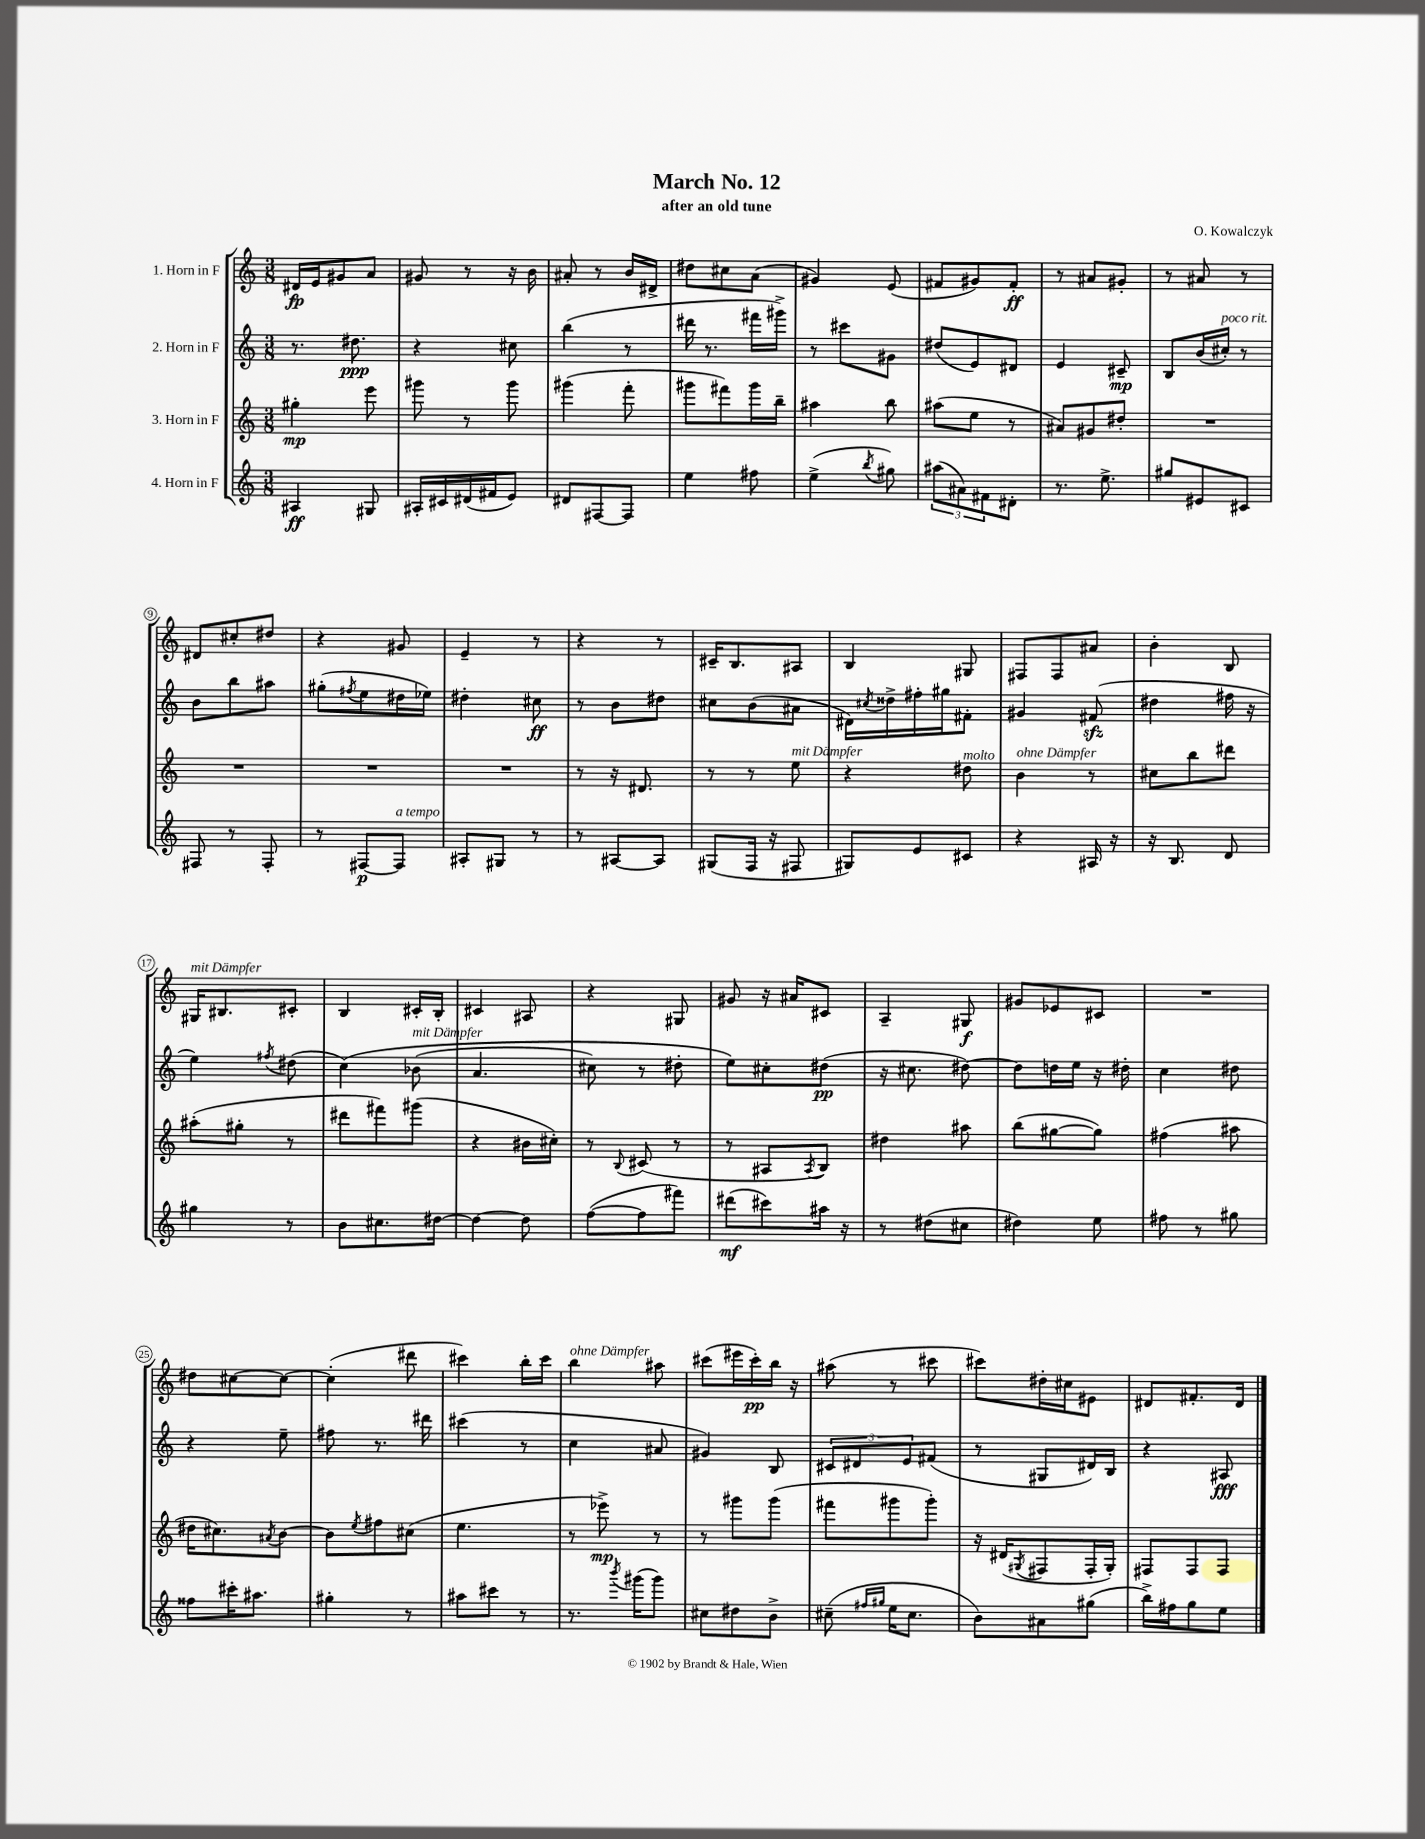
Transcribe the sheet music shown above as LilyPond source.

\header { title = "March No. 12" composer = "O. Kowalczyk" subtitle = "after an old tune" }
<<
\new StaffGroup <<
\new Staff = "s0" \with { instrumentName = "1. Horn in F" } {
    \clef treble \key c \major \numericTimeSignature \time 3/8
    dis'16\fp e'16 gis'8 a'8 |
    gis'8 r8 r16 b'16 |
    ais'8-. r8 b'16 dis'16-> |
    dis''8 cis''8 a'8( |
    gis'4) e'8( |
    fis'8 gis'8) fis'8-.\ff |
    r8 ais'8 gis'8-. |
    r8 ais'8 r8 |
    dis'8 cis''8-. dis''8 |
    r4 gis'8 |
    e'4-- r8 |
    r4 r8 |
    cis'16-- b8. ais8 |
    b4 gis8 |
    fis8 fis8 ais'8 |
    b'4-. b8 |
    gis16^\markup { \italic "mit Dämpfer" } bis8. cis'8-. |
    b4 cis'16-. b16-. |
    cis'4 ais8 |
    r4 gis8 |
    gis'8 r16 ais'16 cis'8 |
    a4-- gis8\f |
    gis'8 ees'8 cis'8 |
    R4. |
    dis''8 cis''8~ cis''8~ |
    cis''4-.( dis'''8 |
    cis'''4) b''16-. cis'''16 |
    b''4^\markup { \italic "ohne Dämpfer" } ais''8 |
    cis'''8( eis'''16 cis'''16-.\pp) b''16 r16 |
    ais''8( r8 cis'''8 |
    cis'''8) dis''16-. cis''16 eis'8 |
    dis'8 fis'8.-. dis'16 \bar "|." |
}
\new Staff = "s1" \with { instrumentName = "2. Horn in F" } {
    \clef treble \key c \major \numericTimeSignature \time 3/8
    r8. dis''8.\ppp |
    r4 cis''8 |
    b''4( r8 |
    dis'''16 r8. fis'''16 gis'''16->) |
    r8 cis'''8 gis'8 |
    dis''8( e'8) dis'8 |
    e'4 cis'8--\mp |
    b8 b'16( cis''16-.^\markup { \italic "poco rit." }) r8 |
    b'8 b''8 ais''8 |
    gis''8-.( \acciaccatura { fis''8 } e''8 dis''16 ees''16) |
    dis''4-. cis''8\ff |
    r8 b'8 dis''8 |
    cis''8 b'8( ais'8 |
    dis'16) \acciaccatura { cis''8 } disis''16-> fis''16-. gis''16 fis'8-. |
    gis'4 fis'8\sfz( |
    dis''4 fis''16 r16 |
    e''4) \acciaccatura { fis''8 } dis''8( |
    c''4)\( bes'8^\markup { \italic "mit Dämpfer" }( |
    a'4. |
    cis''8) r8 dis''8-. |
    e''8\) cis''8-. dis''8\pp( |
    r16 cis''8. dis''8~) |
    dis''8 d''16 e''16 r16 dis''16-. |
    c''4 dis''8 |
    r4 e''8-- |
    fis''8 r8. dis'''16 |
    cis'''4( r8 |
    c''4 ais'8 |
    gis'4) b8 |
    \tuplet 3/2 { cis'8 dis'8 e'8 } fis'8( |
    r8 gis8 dis'16) b16 |
    r4 ais8\fff \bar "|." |
}
\new Staff = "s2" \with { instrumentName = "3. Horn in F" } {
    \clef treble \key c \major \numericTimeSignature \time 3/8
    gis''4-.\mp e'''8 |
    gis'''8 r8 gis'''8 |
    gis'''4( f'''8-. |
    gis'''8 fis'''8) gis'''16 b''16-- |
    ais''4 b''8 |
    ais''8( e''8 r8 |
    ais'8) gis'8 dis''8-. |
    R4. |
    R4. |
    R4. |
    R4. |
    r8 r16 dis'8. |
    r8 r8 e''8^\markup { \italic "mit Dämpfer" } |
    r4 dis''8^\markup { \italic "molto" } |
    b'4^\markup { \italic "ohne Dämpfer" } r8 |
    cis''8 b''8 dis'''8 |
    ais''8-.( gis''8-. r8 |
    dis'''8 fis'''8) gis'''8( |
    r4 bis'16 cis''16-.) |
    r8 \appoggiatura { b8 } cis'8( r8 |
    r8 ais8 \acciaccatura { ais8 } b8) |
    dis''4 ais''8 |
    b''8( gis''8~ gis''8) |
    fis''4( ais''8 |
    dis''16 cis''8.) \acciaccatura { ais'8 } b'8~ |
    b'8 \acciaccatura { e''8 } fis''8 cis''8( |
    e''4. |
    r8 ees'''8->\mp) r8 |
    r8 gis'''8 gis'''8( |
    fis'''8 gis'''8 gis'''8-.) |
    r16 dis'16( \acciaccatura { gis8 } fis8 fis16-. gis16-.) |
    fis8 fis8 fis8 \bar "|." |
}
\new Staff = "s3" \with { instrumentName = "4. Horn in F" } {
    \clef treble \key c \major \numericTimeSignature \time 3/8
    ais4\ff gis8 |
    ais16-. cis'16 dis'16( fis'16 e'8) |
    dis'8 fis8~ fis8 |
    e''4 fis''8 |
    e''4->( \acciaccatura { b''8 } gis''8) |
    \tuplet 3/2 { ais''8( ais'8) fis'8 } dis'8-. |
    r8. e''8.-> |
    gis''8 eis'8 cis'8 |
    fis8 r8 fis8-. |
    r8 fis8~\p fis8^\markup { \italic "a tempo" } |
    ais8-. gis8 r8 |
    r8 ais8~ ais8 |
    gis8( f16 r16 fis8 |
    gis8) e'8 cis'8 |
    r4 ais16 r16 |
    r16 b8. d'8 |
    gis''4 r8 |
    b'8 cis''8. dis''16~ |
    dis''4~ dis''8 |
    f''8~( f''8 fis'''8) |
    dis'''8\mf( cis'''8) ais''16 r16 |
    r8 dis''8( cis''8 |
    dis''4) e''8 |
    fis''8 r8 gis''8 |
    fisis''8 cis'''16-. ais''8. |
    gis''4-. r8 |
    ais''8 cis'''8 r8 |
    r8. \acciaccatura { b'''8 } gis'''16( gis'''8) |
    cis''8 dis''8 b'8-> |
    cis''8--( \grace { fis''16 gis''16 } e''16 cis''8. |
    b'8) ais'8 gis''8( |
    b''16->) fis''16 g''8 e''8 \bar "|." |
}
>>
>>
\layout { \context { \Score \override BarNumber.stencil = #(make-stencil-circler 0.1 0.3 ly:text-interface::print) } }
